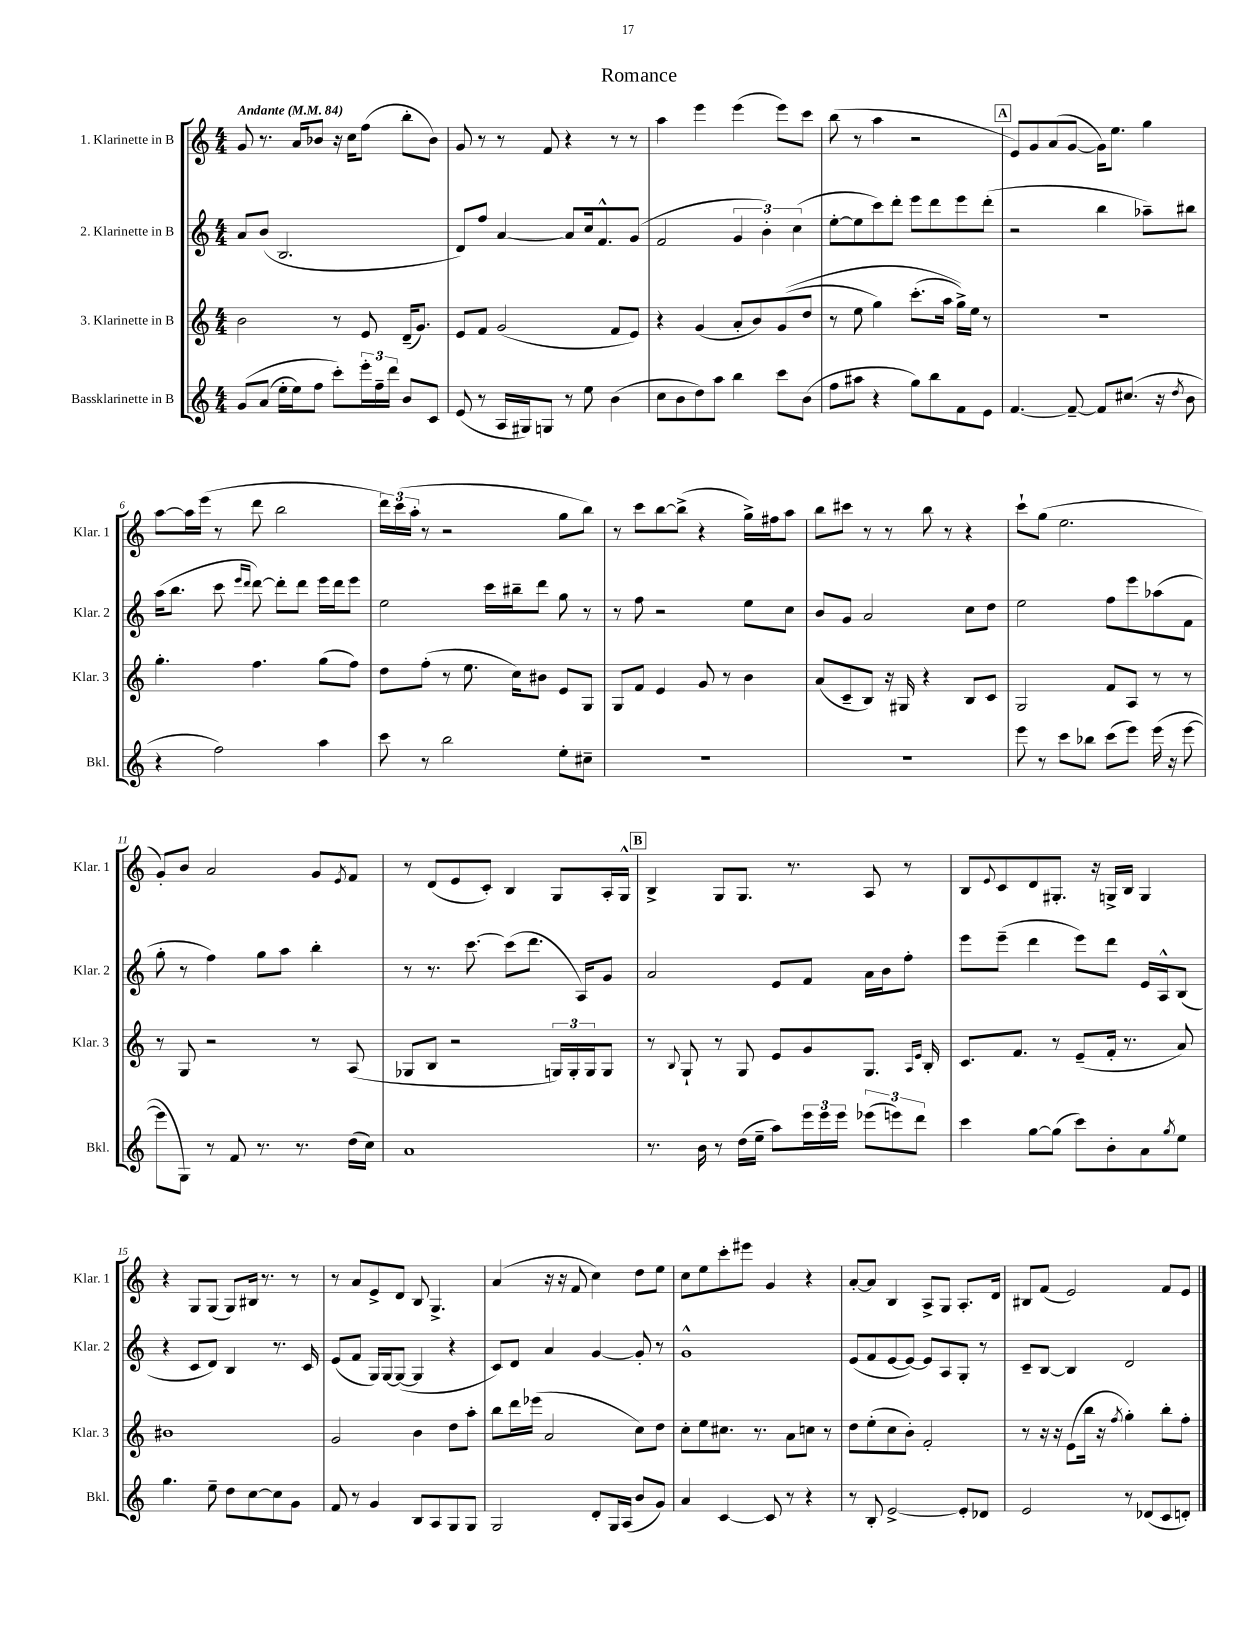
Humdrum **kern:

**kern	**kern	**kern	**kern
*staff4	*staff3	*staff2	*staff1
*clefG2	*clefG2	*clefG2	*clefG2
*k[]	*k[]	*k[]	*k[]
*M4/4	*M4/4	*M4/4	*M4/4
*MM84	*MM84	*MM84	*MM84
&(8g/L	2b\	8a/L	8g/
(8a/J	.	(8b/J	8.r
16ee'\LL	.	2.B/	.
16ee\J)	.	.	16a/LK
8ff\J	.	.	8b-/J
8ccc'\L&)	8r	.	16r
.	.	.	16cc\LK
24eee'\L	8e/	.	(8ff\J
24ff~\	.	.	.
24ddd\JJ	.	.	.
8b/L	(16d~/LK	.	8bb'\L
.	8.g/J)	.	.
8c/J	.	.	8b-\J)
=	=	=	=
(8e/	8e/L	8d/L)	8g/
8r	8f/J	8ff/J	8r
16A/LL	(2g/	[4a/	8r
16G#/J)	.	.	.
8G/J	.	.	8f/
8r	.	8a/]L	4r
8ee\	.	16cc/k	.
.	.	8.f^^/	.
(4b\	8f/L	.	8r
.	8e/J)	(8g/J	8r
=	=	=	=
8cc\L	4r	2f/	4aa\
8b\	.	.	.
8dd\)	(4g/	.	4eee\
8aa\J	.	.	.
4bb\	8a'/L	6g/	(4eee\
.	8b/)	.	.
.	.	6b'\)	.
8ccc\L	&((8g/	.	8eee\L)
.	.	(6cc\	.
(8b\J	8dd/J	.	8ccc\J
=	=	=	=
8ff\L	8r	[8ee'\L	(8bb\
8aa#\J	8ee\	8ee\]	8r
4r	4gg\)	8ccc\)	4aa\
.	.	8ddd'\J	.
8gg\L)	(8.ccc'\L	8eee\L	2r
8bb\	.	8ddd\	.
.	16aa\Jk	.	.
8f\	16gg^\LL)&)	8eee\	.
.	16ee\JJ	.	.
8e\J	8r	(8ddd'\J	.
=	=	=	=
[4.f/	1r	2r	8e/L)
.	.	.	8g/
.	.	.	(8a/
8f~/_	.	.	[8g/J
8f/]L	.	4bb\	16g\]LK)
.	.	.	8.ee\J
(8.cc#/J	.	.	.
.	.	8aa-~\L)	4gg\
16r	.	.	.
8qdd/	.	.	.
8b\	.	8bb#\J	.
=	=	=	=
4r	4.gg'\	(16aa\LK	[8aa\L
.	.	8.bb\J	.
.	.	.	16aa\]L
.	.	.	(16eee\JJ
2ff\)	.	8ccc\	8r
.	.	16qqeee/LL	.
.	.	16qqddd/JJ	.
.	4.ff\	[8ddd\)	8ddd\
.	.	8ddd'\]L	2bb\
.	.	8ddd\J	.
4aa\	(8gg\L	16eee\LL	.
.	.	16ddd\J	.
.	8ff\J)	8eee\J	.
=	=	=	=
8ccc\	8dd\L	2ee\	24ddd\LL)
.	.	.	(24ccc\
.	.	.	24aa'\JJ
8r	(8ff'\J	.	8r
2bb\	8r	.	2r
.	8.ee\	.	.
.	.	16ccc\LL	.
.	16cc\LK)	16bb#~\J	.
.	8b#\J	8ddd\J	.
8ee'\L	8e/L	8gg\	8gg\L
8cc#~\J	8G/J	8r	8bb\J)
=	=	=	=
1r	8G/L	8r	8r
.	8f/J	8ff\	8ccc\L
.	4e/	2r	[8bb\
.	.	.	(8bb^\]J
.	8g/	.	4r
.	8r	.	.
.	4b\	8ee\L	16gg^\LL)
.	.	.	16ff#\J
.	.	8cc\J	8aa\J
=	=	=	=
1r	(8a/L	8b/L	8bb\L
.	8c~/	8g/J	8ccc#\J
.	8B/J)	2a/	8r
.	16r	.	8r
.	16G#/	.	.
.	4r	.	8bb\
.	.	.	8r
.	8B/L	8cc\L	4r
.	8c/J	8dd\J	.
=	=	=	=
8eee\	2G/	2ee\	8ccc`\L
8r	.	.	(8gg\J
8ccc\L	.	.	2.ee\
8bb-\J	.	.	.
(8ccc\L	8f/L	8ff\L	.
8eee\J)	8A/J	8eee\	.
(16eee\	8r	(8aa-\	.
16r	.	.	.
[8eee\	8r	8f\J	.
=	=	=	=
8eee\]L	8r	8gg'\	8g'/L)
8G\J)	8G/	8r	8b/J
8r	2r	4ff\)	2a/
8f/	.	.	.
8.r	.	8gg\L	.
.	.	8aa\J	.
8.r	.	.	.
.	8r	4bb'\	8g/L
.	.	.	8qe/
(16dd\LL	(8A/	.	8f/J
16cc\JJ)	.	.	.
=	=	=	=
1a	8G-/L	8r	8r
.	8B/J	8.r	(8d/L
.	2r	.	8e/
.	.	[8.ccc\	.
.	.	.	8c'/J)
.	.	(8ccc\]L	4B/
.	.	8.ddd\J	.
.	24G/LL)	.	8G/L
.	24G'/	.	.
.	.	16A/LK)	.
.	24G/J	.	.
.	8G/J	8g/J	16A'/L
.	.	.	16G^^/JJ
=	=	=	=
8.r	8r	2a/	4B^/
.	8qqB/	.	.
.	8G`/	.	.
16b\	.	.	.
8r	8r	.	8G/L
(16dd\LL	8G/	.	8.G/J
16ee~\JJ	.	.	.
8aa\L)	8e/L	8e/L	.
.	.	.	8.r
24eee\L	8g/	8f/J	.
24eee\	.	.	.
24eee\JJ	.	.	.
(12eee-\L	8.G/J	16a\LL	8A/
.	.	16b\J	.
12eee\)	.	.	.
.	.	8ff'\J	8r
12ddd\J	.	.	.
.	16qqA/LL	.	.
.	16qqe/JJ	.	.
.	16B'/	.	.
=	=	=	=
4ccc\	8.c/L	8eee\L	8B/L
.	.	.	8qqe/
.	.	(8eee~\J	8c/
.	8.f/J	.	.
[8gg\L	.	4ddd\	8d/
(8gg\]J	8r	.	8.G#'/J
8ccc\L)	(8e~/L	8eee\L)	.
.	.	.	16r
8b'\	16f'/Jk	8ddd\J	16G^/LL
.	8.r	.	16B/JJ
8a\	.	16e/LL	4G/
.	.	16A^^/J	.
8qgg/	.	.	.
8ee\J	8a/)	(8B/J	.
=	=	=	=
4.gg\	1b#	4r	4r
.	.	8c/L	8G/L
8ee~\	.	8d/J)	(8G/J
8dd\L	.	4B/	8G/L)
[8cc\	.	.	16B#/Jk
.	.	.	8.r
8cc\]	.	8.r	.
8g\J	.	.	8r
.	.	16c/	.
=	=	=	=
8f/	2g/	(8e/L	8r
8r	.	8f/J	8a/L
4g/	.	16G/LL)	8e^/
.	.	[16G/J	.
.	.	(8G/_J	8d/J
8B/L	4b\	4G/]	8B/
8A/	.	.	4.G^/
8G/	8dd\L	4r	.
8G/J	8aa'\J	.	.
=	=	=	=
2G/	8bb\L	8c/L)	(4a/
.	16ddd\L	8d/J	.
.	(16eee-\JJ	.	.
.	2a/	4a/	16r
.	.	.	16r
.	.	.	8f/
8d'/L	.	[4g/	4cc\)
16G/L	.	.	.
(16A/JJ	.	.	.
8b/L	8cc\L)	8g'/]	8dd\L
8g/J)	8dd\J	8r	8ee\J
=	=	=	=
4a/	8cc'\L	1g^^	8cc\L
.	8ee\	.	8ee\
[4c/	8.cc#\J	.	8ccc'\
.	.	.	8eee#\J
.	8.r	.	.
8c/]	.	.	4g/
8r	8a\L	.	.
4r	8cc\J	.	4r
.	8r	.	.
=	=	=	=
8r	8dd\L	(8e/L	[8a'/L
8B'/	(8ee'\	8f/	8a/]J
[2e^/	8cc\	[8e/	4B/
.	8b'\J)	8e/_J)	.
.	2f'/	8e/]L	8A^/L
.	.	8A/	8G/J
8e'/]L	.	8G'/J	8.A'/L
8d-/J	.	8r	.
.	.	.	16d/Jk
=	=	=	=
2e/	8r	8c~/L	8B#/L
.	16r	[8B/J	(8f/J
.	16r	.	.
.	(8e\L	4B/]	2e/)
.	16bb\Jk	.	.
.	16r	.	.
.	8qff/	.	.
8r	4gg'\)	2d/	.
(8d-/L	.	.	.
8c/	8bb'\L	.	8f/L
8d'/J)	8ff'\J	.	8e/J
==	==	==	==
*-	*-	*-	*-
